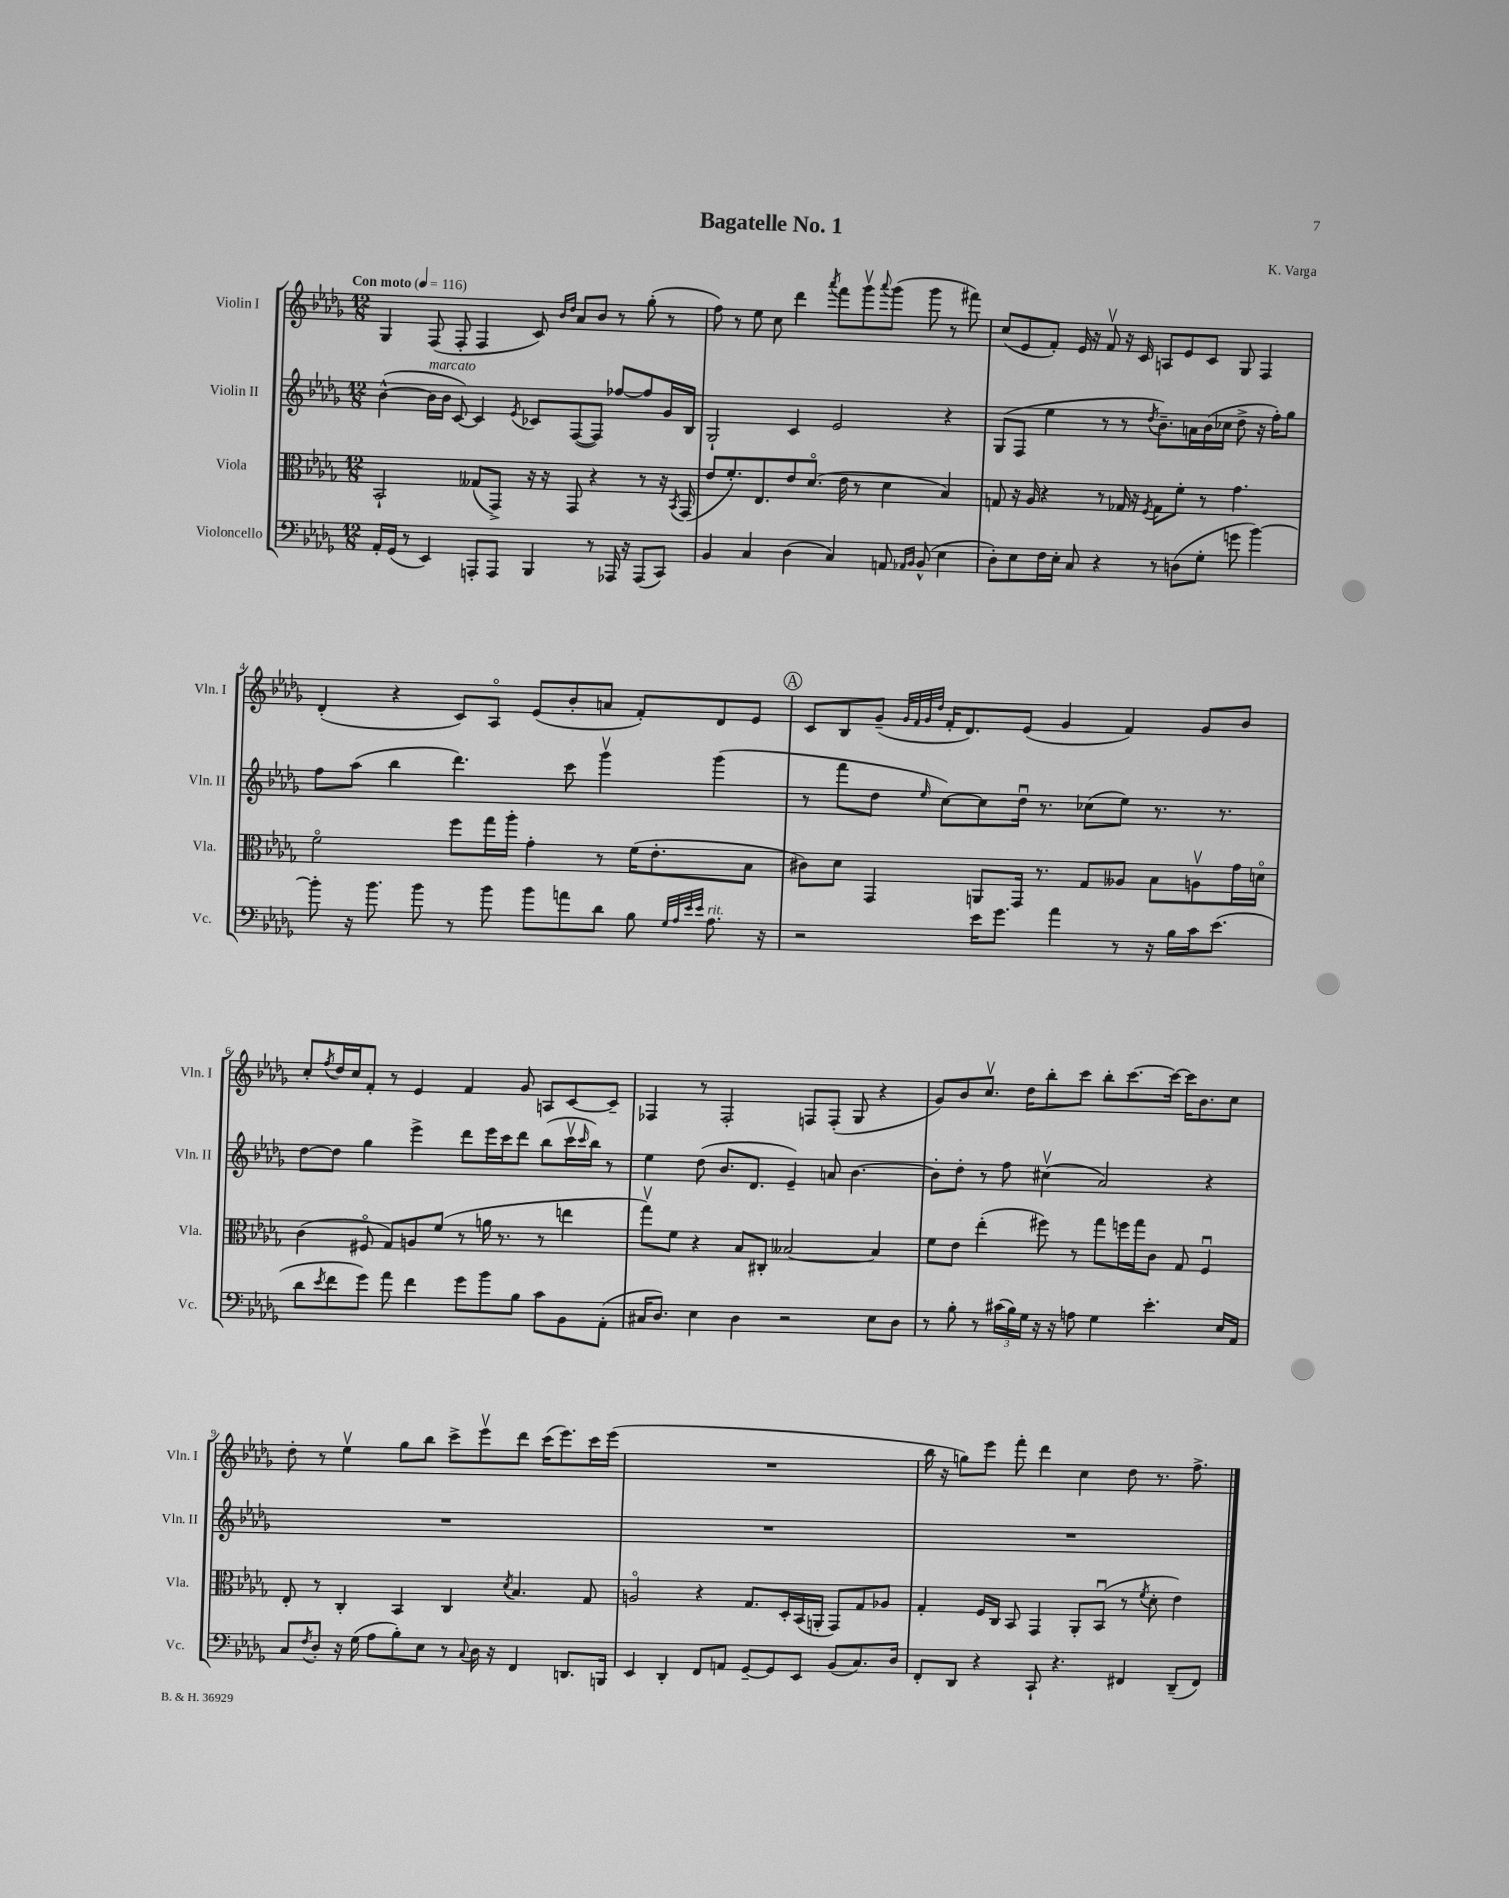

**kern	**kern	**kern	**kern
*part4	*part3	*part2	*part1
*staff4	*staff3	*staff2	*staff1
*I"Violoncello	*I"Viola	*I"Violin II	*I"Violin I
*I'Vc.	*I'Vla.	*I'Vln. II	*I'Vln. I
*clefF4	*clefC3	*clefG2	*clefG2
*k[b-e-a-d-g-]	*k[b-e-a-d-g-]	*k[b-e-a-d-g-]	*k[b-e-a-d-g-]
*M12/8	*M12/8	*M12/8	*M12/8
*MM116	*MM116	*MM116	*MM116
=1	=1	=1	=1
!	!	!	!LO:TX:a:B:t=Con moto
16AA-'/LL	2BB-`/	([4b-^^\	4G-/
(16GG-/JJ	.	.	.
8r	.	.	.
!	!	!LO:TX:a:i:t=marcato	!
4EE-/)	.	16b-\LL]	(8F/
.	.	16b-\JJ	.
.	.	[8c/)	8F'/
8AAAn'/L	(8G--X/L	4c/]	4F/
8AAA/J	8GG-^/J)	.	.
.	.	8qe-/	.
4BBB-/	16r	8c-X/L	8c/)
.	16r	.	.
.	.	.	16qqb-/LL
.	.	.	16qqdd-/JJ
.	8GG-/	([8F/	8a-/L
8r	4r	8F/J])	8b-/J
16AAA-X/	.	[8ff-X/L	8r
16r	.	.	.
(8AAA-/L	8r	8ff-/]	(8gg-'\
8CC/J)	16r	16g-/L	8r
.	8qBB-/	.	.
.	(16GG-/	16B-/JJ	.
=2	=2	=2	=2
4BB-/	8e-/L	2G-`/	8ff\)
.	8.f'/)	.	8r
4C/	.	.	8ee-\
.	8.E-/	.	.
.	.	.	8cc\
(4D-\	8e-/	4c/	4ddd-\
.	(8.d-/J	.	.
.	.	.	8qaaa-/
4C/)	.	2e-/	8fff\L
.	16e-\	.	.
.	8r	.	8ggg-v\
.	.	.	8qqaaa-/
8AAn/	4d-\	.	(8ggg-\J
16qqAA-X/LL	.	.	.
16qqBB-/JJ	.	.	.
(8BB-^^/	.	.	8ggg-\
4E-\	4B-/)	4r	8r
.	.	.	8fff#X\)
=3	=3	=3	=3
8D-'\L)	8Gn/	(8G-/L	(8cc/L
8E-\	16r	8F/J	8e-/
.	16A-/	.	.
16F\L	4r	4ee-\	8f'/J)
16E-'\JJ	.	.	.
8C/	.	.	16e-/
.	.	.	16r
4r	8r	8r	8fv/
.	16G-X/	8r	16r
.	16r	.	16c/
.	8qF/	8qdd-/	.
8r	8G-\L	8.b-~\L)	8An/L
(8Dn\L	8f'\J	.	8e-/
.	.	16an\L	.
8G-'\J	8r	(16b-\	8c/J
.	.	16cc-X\JJ	.
8gn\	4.g-\	8dd-^\	8G-/
[4b-\)	.	16r	4F/
.	.	16ff'\KL)	.
.	.	8gg-\J	.
!!LO:LB:g=z
=4	=4	=4	=4
8b-'\]	2f\	8ff\L	(4d-'/
16r	.	(8aa-\J	.
8.b-\	.	.	.
.	.	4bb-\	4r
8b-\	.	.	.
8r	8ff\L	4.ddd-\)	8c/L)
8b-\	16gg-\L	.	8A-/J
.	16aa-'\JJ	.	.
8b-\L	4g-'\	.	(8e-/L
8an\	.	8ccc\	8b-'/
8d-\J	8r	4ggg-v\	8an/J
8B-\	(16f\KL	.	8f'/L)
.	8.e-'\	.	.
32qqG-/LLL	.	.	.
32qqA-/	.	.	.
32qqe-/	.	.	.
32qqe-/JJJ	.	.	.
!LO:TX:a:i:t=rit.	!	!	!
8.A-\	.	(4ggg-\	8d-/
.	8B-\J	.	8e-/J
16r	.	.	.
!!LO:REH:place=s1:t=A
=5	=5	=5	=5
2r	8c#X\L)	8r	8c/L
.	8d-\J	8fff\L	8B-/
.	4GG-/	8dd-\J	(8g-~/J
.	.	.	32qqg-/LLL
.	.	.	32qqf/
.	.	.	32qqg-/
.	.	16qqee-/	32qqdd-/JJJ
.	.	[8cc\L)	16f'/KL
.	.	.	8.d-/)
16e-\KL	8AAn/L	8cc\]	.
8.g-\J	.	.	.
.	16GG-/Jk	16dd-u\Jk	(8e-/J
.	8.r	8.r	.
4a-\	.	.	4g-/
.	8G-/L	(8cc-X\L	.
8r	8A--X/J	8ee-\J)	4f/)
16r	8B-\L	8.r	.
16B-\LL	.	.	.
16c\J	8Anv\	.	8g-/L
(8.e-\J	.	8.r	.
.	16g-\L	.	8b-/J
.	16dn\JJ	.	.
!!LO:LB:g=z
=6	=6	=6	=6
8d-\L	(4c\	[8dd-\L	8cc'/L
8qe-/	.	.	8qff/
8f\	.	8dd-\J]	16dd-/L
.	.	.	16cc/J
8g-\J)	8F#X/	4gg-\	8f'/J
8a-\	8G-/L)	.	8r
4f\	8An/	4eee-^\	4e-/
.	(8f/J	.	.
8g-\L	8r	8ddd-\L	4f/
8b-\	16an\	16eee-\L	.
.	8.r	16ccc\J	.
8B-\J	.	8ddd-\J	8g-/
8c\L	8r	(8bb-\L	8An/L
8BB-\	4een\	16cccv\L	[8c/
.	.	16qqccc/	.
.	.	16bb-\JJ)	.
(8AA-'\J	.	8r	8c~/J]
=7	=7	=7	=7
16C#X/KL	8gg-v\L)	4ee-\	4F-X/
8.D-/J)	.	.	.
.	8f\J	.	.
4E-\	4r	(8dd-\	8r
.	.	8.b-/L	2F-'/
4D-\	8B-/L	.	.
.	.	8.d-/J	.
.	8C#X'/J	.	.
2r	[2B--X/	4e-~/)	.
.	.	.	8Fn/L
.	.	8an/	(8F'/J
.	.	[4.b-\	8G-/
8E-\L	4B--/]	.	4r
8D-\J	.	.	.
=8	=8	=8	=8
8r	8f\L	8b-'\L]	8g-/L)
8B-'\	8e-\J	8dd-'\J	8b-/
8r	(4ee-'\	8r	8.ccv/J
(24c#X\LL	.	8ff\	.
24B-\)	.	.	.
.	.	.	16dd-\KL
24G-\JJ	.	.	.
16r	8ff#X\)	(4cc#Xv\	8bb-'\
16r	.	.	.
8An\	8r	.	8ccc\J
4G-\	8gg-\L	2a-/)	8bb-'\L
.	16ffn\L	.	[8.ccc\
.	16gg-\J	.	.
4.e-'\	8c\J	.	.
.	.	.	16ccc\Jk_
.	8G-/	.	16ccc\KL]
.	.	.	8.b-\
.	4Fu/	4r	.
16E-/LL	.	.	8cc\J
16AA-/JJ	.	.	.
!!LO:LB:g=z
=9	=9	=9	=9
8C/L	8E-'/	1.r	8dd-'\
8qF/	.	.	.
8D-'/J	8r	.	8r
16r	4C'/	.	4ee-v\
(16G-\	.	.	.
8A-\L	.	.	.
8B-'\)	4BB-/	.	8gg-\L
8E-\J	.	.	8bb-\J
8r	4C/	.	8ccc^\L
8qqC/	.	.	.
16D-\	.	.	8eee-v\
16r	.	.	.
.	8qd-/	.	.
4FF/	4.B-/	.	8ddd-\J
.	.	.	(16ccc\KL
.	.	.	8.eee-\)
8.DDn/L	.	.	.
.	8G-/	.	16ccc\L
16BBBn/Jk	.	.	(16eee-\JJ
=10	=10	=10	=10
4EE-/	2An/	1.r	1.r
4DD-'/	.	.	.
8FF/L	4r	.	.
8AAn/J	.	.	.
[8GG-~/L	8.G-/L	.	.
8GG-/]	.	.	.
.	16D-'/L	.	.
8EE-/J	(16BB-/	.	.
.	16AAn'/JJ	.	.
(8BB-/L	8GG-/L)	.	.
8.C/)	8G-/	.	.
.	8A-X/J	.	.
16D-/Jk	.	.	.
=11	=11	=11	=11
8FF'/L	4G-'/	1.r	16bb-\
.	.	.	16r
8DD-/J	.	.	8ggn\L)
4r	16F/LL	.	8eee-\J
.	16C/JJ	.	.
.	8BB-/	.	8fff'\
8CC`/	4GG-/	.	4ddd-\
4.r	.	.	.
.	8AA-'/L	.	4cc\
.	(8BB-u/J	.	.
4FF#X/	8r	.	8dd-\
.	8qf/	.	.
.	8d-'\	.	8.r
(8DD-~/L	4e-\)	.	.
.	.	.	8.ff^\
8FF#/J)	.	.	.
==	==	==	==
*-	*-	*-	*-
